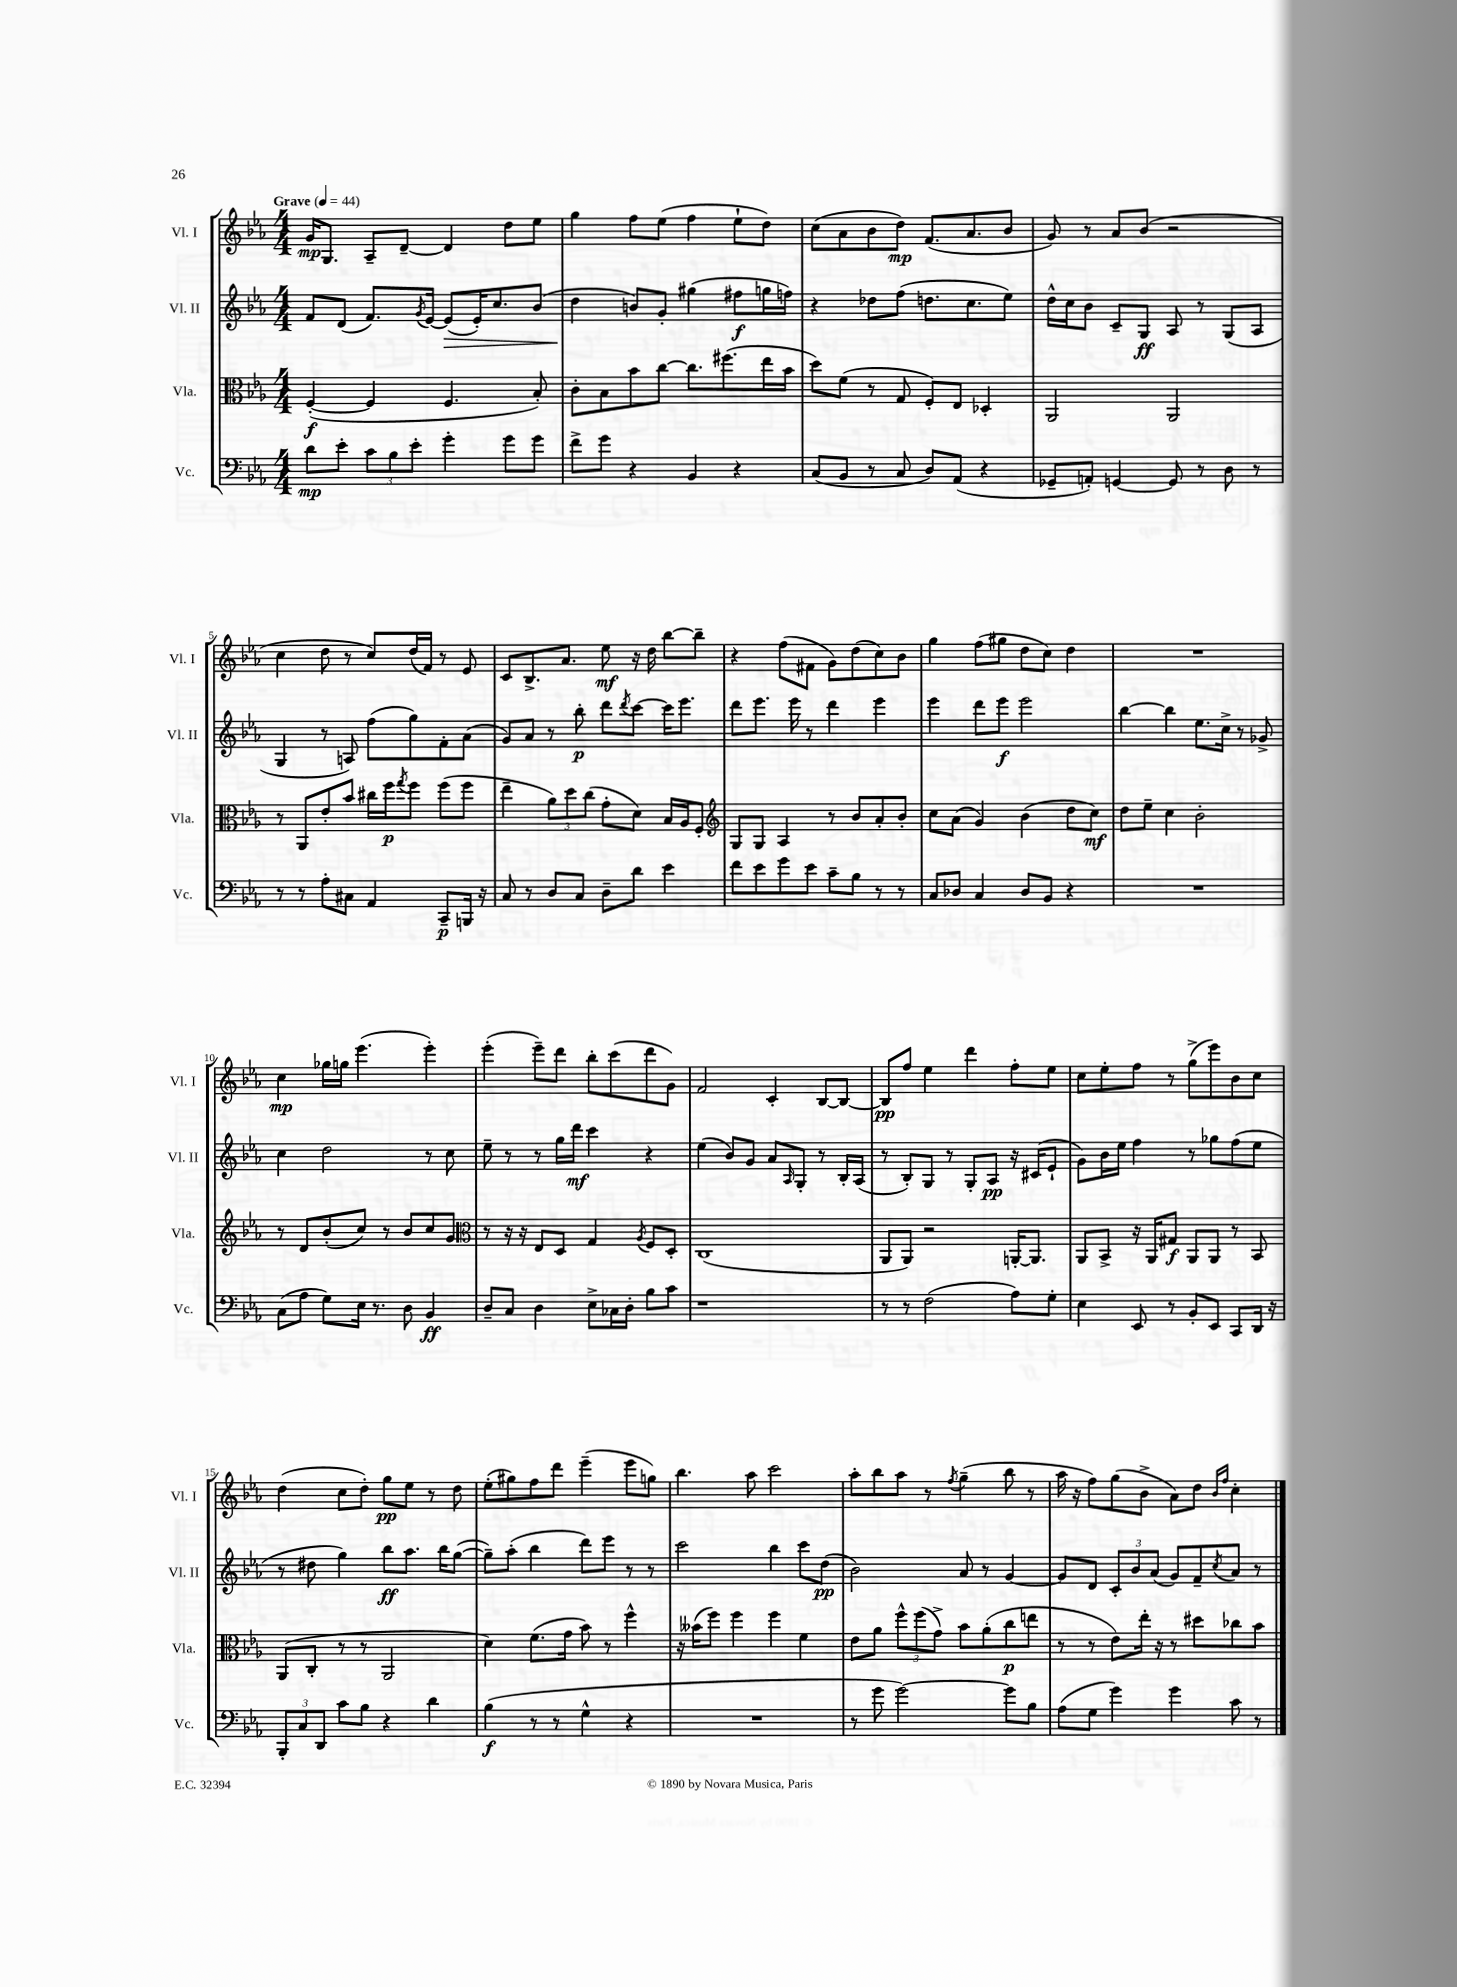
<<
\new StaffGroup <<
\new Staff = "s0" \with { instrumentName = "Vl. I" shortInstrumentName = "Vl. I" } {
    \clef treble \key ees \major \numericTimeSignature \time 4/4 \tempo "Grave" 4 = 44
    g'16\mp g8. aes8-- d'8~-- d'4 d''8 ees''8 |
    g''4 f''8 ees''8( f''4 ees''8-! d''8) |
    c''8( aes'8 bes'8 d''8\mp) f'8.( aes'8. bes'8 |
    g'8) r8 aes'8 bes'8( r2 |
    c''4 d''8 r8 c''8) d''16( f'16) r8 ees'8 |
    c'8 bes8.-> aes'8. ees''8\mf r16 d''16 bes''8~ bes''8-- |
    r4 f''8( fis'8 g'8) d''8( c''8) bes'8 |
    g''4 f''8( gis''8 d''8 c''8) d''4 |
    R1 |
    c''4\mp ges''16 g''16 ees'''4.( ees'''4-.) |
    ees'''4-.( ees'''8--) d'''8 bes''8-. c'''8( d'''8 g'8) |
    f'2 c'4-. bes8~ bes8~ |
    bes8\pp f''8 ees''4 d'''4 f''8-. ees''8 |
    c''8 ees''8-. f''8 r8 g''8->( ees'''8) bes'8 c''8 |
    d''4( c''8 d''8-.) g''8\pp ees''8 r8 d''8 |
    ees''8-.( gis''8) f''8 d'''8 ees'''4--( ees'''8 g''8) |
    bes''4. aes''8 c'''2 |
    aes''8-. bes''8 aes''8 r8 \acciaccatura { f''8 } g''4--( bes''8 r8 |
    aes''16 r16 f''8) g''8( bes'8-> aes'8) d''8 \grace { bes'16 f''16 } c''4-. \bar "|." |
}
\new Staff = "s1" \with { instrumentName = "Vl. II" shortInstrumentName = "Vl. II" } {
    \clef treble \key ees \major \numericTimeSignature \time 4/4
    f'8 d'8( f'8.) \acciaccatura { g'8 } ees'16~ ees'8\>( ees'16-.) c''8. bes'8( |
    d''4\! b'8) g'8-. gis''4( fis''8\f g''16 f''16) |
    r4 des''8 f''8( d''8. c''8. ees''8) |
    d''16-^ c''16 bes'8 c'8-- g8\ff aes8 r8 g8( aes8 |
    g4 r8 a8) f''8( g''8) f'8-. aes'8( |
    g'8) aes'8 r8 bes''8-.\p d'''8 \acciaccatura { d'''8 } c'''8~ c'''16 ees'''8. |
    d'''8 ees'''8. ees'''16 r8 d'''4 ees'''4 |
    ees'''4 d'''8 ees'''8\f ees'''2 |
    bes''4~ bes''4 ees''8. c''16-> r8 ges'8-> |
    c''4 d''2 r8 c''8 |
    ees''8-- r8 r8 g''16 d'''16\mf c'''4 r4 |
    ees''4( bes'8) g'8 aes'8 \grace { aes16 } g8-. r8 bes16-. aes16( |
    r8 bes8-.) g8 r8 g8-. aes8\pp r16 cis'16( ees'8-! |
    g'8) bes'16 ees''16 f''4 r8 ges''8 f''8( ees''8 |
    r8 dis''8 g''4) bes''8\ff aes''8. bes''16 g''8~( |
    g''8--) aes''8-.( bes''4 d'''8) ees'''8 r8 r8 |
    c'''2 bes''4 c'''8 d''8\pp( |
    bes'2) aes'8 r8 g'4~ |
    g'8 d'8 \tuplet 3/2 { c'8-. bes'8 aes'8( } g'8) f'8-- \acciaccatura { c''8 } aes'8 r8 \bar "|." |
}
\new Staff = "s2" \with { instrumentName = "Vla." shortInstrumentName = "Vla." } {
    \clef alto \key ees \major \numericTimeSignature \time 4/4
    f4~-.\f( f4 f4. bes8-.) |
    c'8-. bes8 bes'8 c''8~ c''8. fis''8.( ees''16 bes'16 |
    d''8) f'8( r8 g8 f8-.) ees8 des4-. |
    aes,2 aes,2 |
    r8 aes,8 ees'8-. bes'8 cis''16 f''16\p \acciaccatura { g''8 } f''8 f''8( f''8 |
    ees''4-- \tuplet 3/2 { aes'8) d''8 c''8( } g'8-. d'8) bes16 aes16 f8-. |
    \clef treble g8 g8 aes4 r8 bes'8 aes'8-. bes'8-. |
    c''8 aes'8( g'4) bes'4( d''8 c''8\mf) |
    d''8 ees''8-- c''4 bes'2-. |
    r8 d'8 bes'8-.( c''8) r8 bes'8 c''8 g'8 |
    \clef alto r8 r16 r16 ees8 d8 g4 \acciaccatura { aes8 } f8 d8-. |
    c1( |
    aes,8 aes,8) r2 a,16~-. a,8. |
    aes,8 bes,8-> r16 aes,16 gis8\f aes,8 aes,8 r8 bes,8 |
    aes,8( c8-. r8 r8 aes,2 |
    d'4) f'8.( g'16 bes'8) r8 f''4-^ |
    r16 beses'16( f''8) f''4 f''4 f'4 |
    ees'8 aes'8 \tuplet 3/2 { f''8-^ f''8( g'8->) } bes'8 aes'8-.( c''8\p e''8 |
    r8 r8 ees'8) ees''16-. r16 r8 dis''8 ces''8 bes'8 \bar "|." |
}
\new Staff = "s3" \with { instrumentName = "Vc." shortInstrumentName = "Vc." } {
    \clef bass \key ees \major \numericTimeSignature \time 4/4
    d'8\mp ees'8-. \tuplet 3/2 { c'8 bes8 ees'8-. } g'4-. g'8 g'8 |
    f'8-> g'8 r4 bes,4 r4 |
    c8( bes,8 r8 c8 d8) aes,8( r4 |
    ges,8-- a,8-.) g,4~ g,8 r8 d8 r8 |
    r8 r8 aes8-. cis8 aes,4 c,8--\p b,,16 r16 |
    c8 r8 d8 c8 d8-- d'8 ees'4 |
    f'8 ees'8 g'8 ees'8 c'8-- bes8 r8 r8 |
    c8 des8 c4 des8 bes,8 r4 |
    R1 |
    c8( aes8 g8) ees16 r8. d8 bes,4\ff |
    d8-- c8 d4 ees8-> ces16 d16-. bes8 c'8 |
    r1 |
    r8 r8 f2( aes8) g8-. |
    ees4 ees,8 r8 bes,8-. ees,8 c,8 d,16 r16 |
    \tuplet 3/2 { bes,,8-. c8 d,8 } c'8 bes8 r4 d'4 |
    bes4\f( r8 r8 g4-^ r4 |
    R1 |
    r8 g'8 g'2~) g'8 bes8 |
    aes8( g8 g'4) g'4 c'8 r8 \bar "|." |
}
>>
>>
